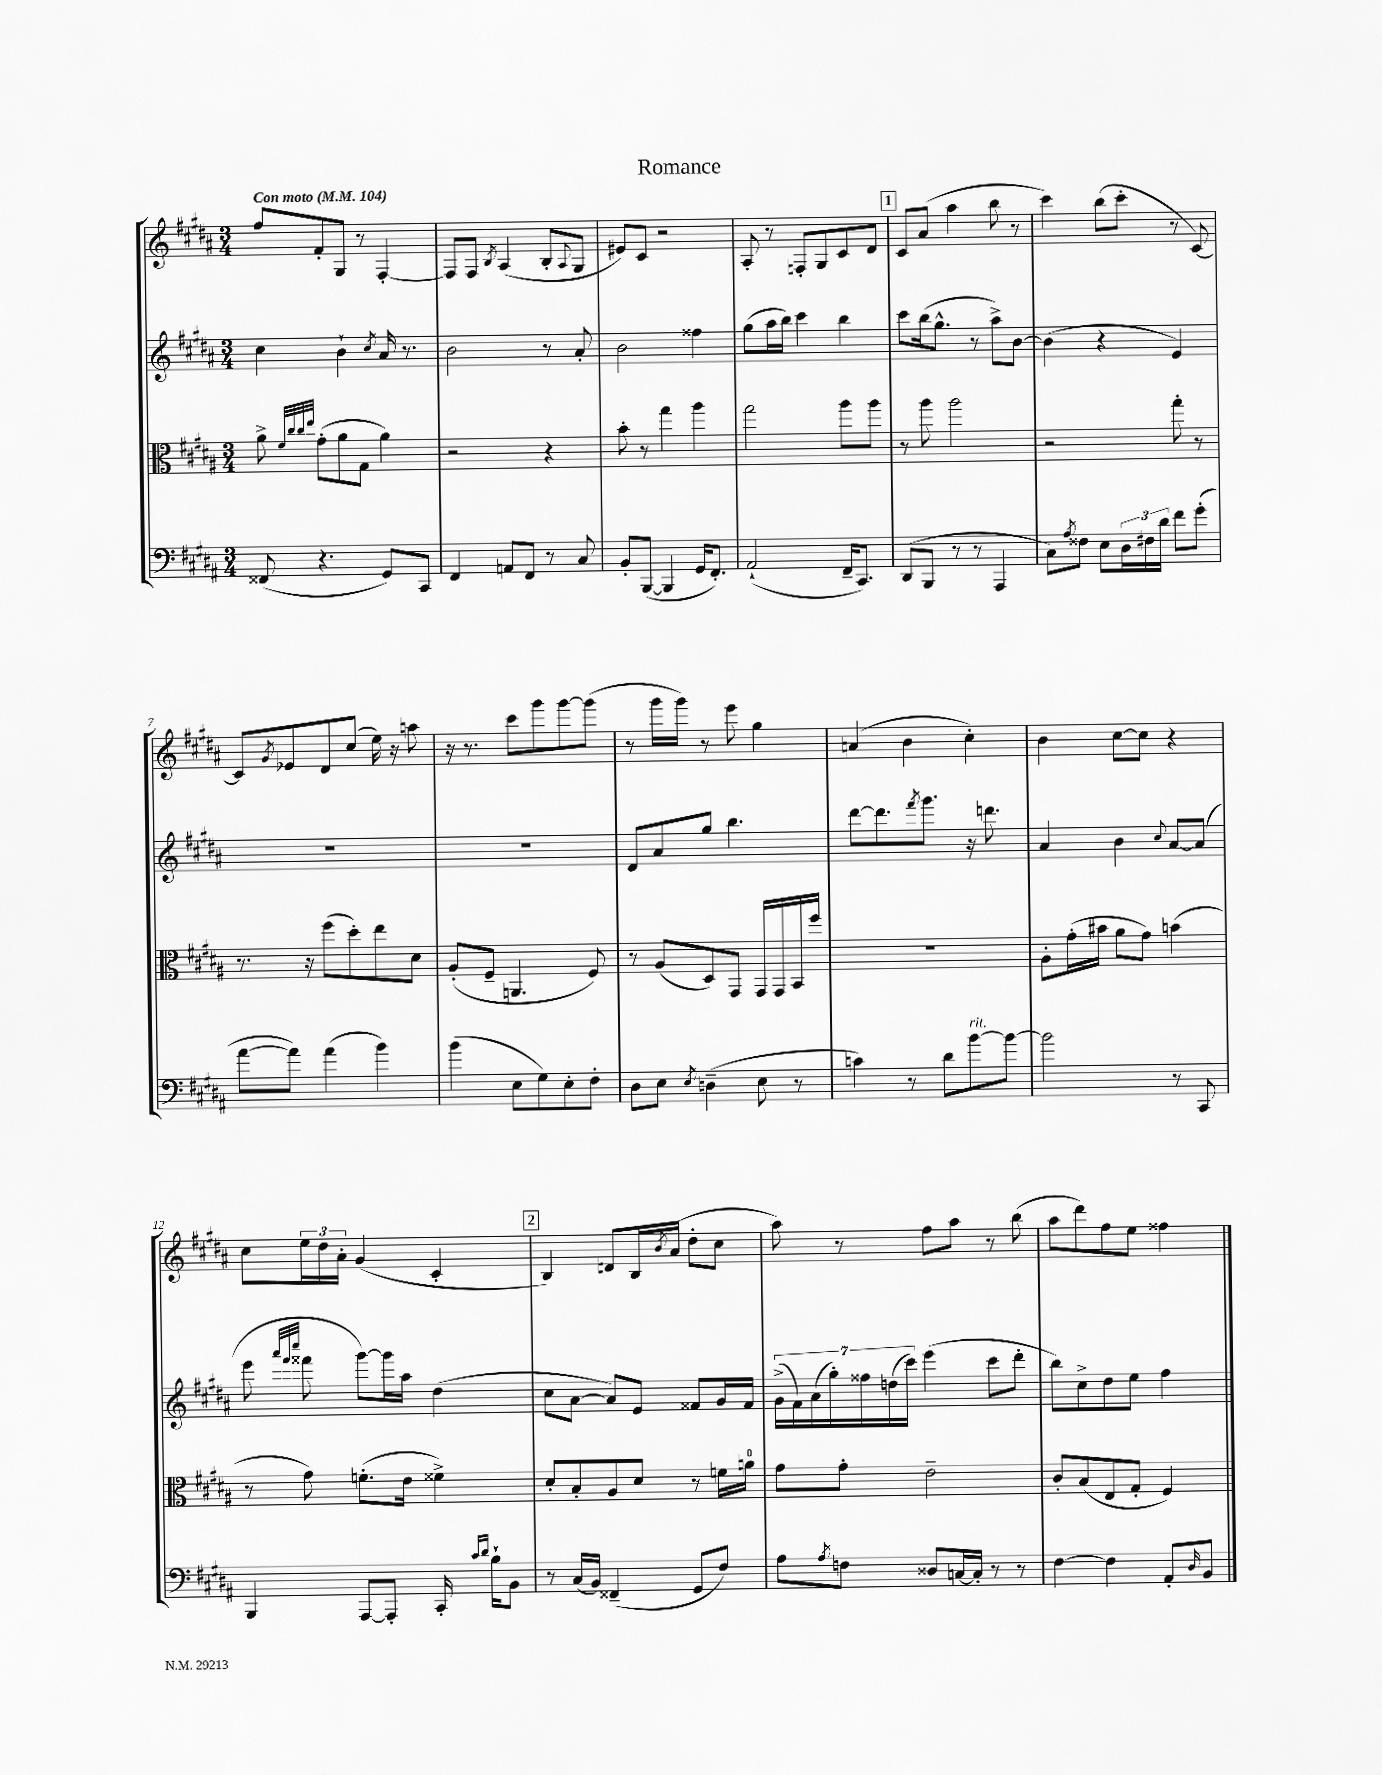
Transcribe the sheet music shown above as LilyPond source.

\header { title = "Romance" }
<<
\new StaffGroup <<
\new Staff = "s0" {
    \clef treble \key b \major \numericTimeSignature \time 3/4 \tempo "Con moto" 4 = 104
    fis''8 fis'8-. gis8 r8 fis4~-. |
    fis8 fis8 \acciaccatura { b8 } ais4( b8-. \appoggiatura { ais8 } gis8 |
    eis'8) cis'8 r2 |
    ais8-. r8 f8-. gis8 cis'8 dis'8 |
    \mark \markup { \box "1" } cis'8 ais'8( ais''4 b''8 r8 |
    cis'''4) b''8( cis'''8-. r8 cis'8~) |
    cis'8 \acciaccatura { gis'8 } ees'8 dis'8 cis''8( e''16) r16 a''8 |
    r16 r8. cis'''8 gis'''8 gis'''8~ gis'''8( |
    r8 gis'''16 gis'''16) r8 e'''8 gis''4 |
    a'4( b'4 cis''4-.) |
    b'4 cis''8~ cis''8 r4 |
    cis''8 \tuplet 3/2 { e''16 dis''16 ais'16-. } gis'4( cis'4-. |
    \mark \markup { \box "2" } b4) d'8 b16 \acciaccatura { b'8 } ais'16( dis''8-. cis''8 |
    ais''8) r8 fis''8 ais''8 r8 b''8( |
    ais''8 dis'''8) fis''8 e''8 fisis''4 \bar "|." |
}
\new Staff = "s1" {
    \clef treble \key b \major \numericTimeSignature \time 3/4
    cis''4 b'4-! \acciaccatura { cis''8 } ais'16 r8. |
    b'2 r8 ais'8-. |
    b'2 fisis''4 |
    gis''8( ais''16 b''16) cis'''4 b''4 |
    \mark \markup { \box "1" } cis'''8 b''16( gis''8.-^ r8 ais''8->) b'8~ |
    b'4( r4 e'4) |
    R2. |
    R2. |
    dis'8 ais'8 gis''8 b''4. |
    dis'''8~ dis'''8. \acciaccatura { fis'''8 } gis'''8. r16 d'''8. |
    ais'4 b'4 \appoggiatura { cis''8 } ais'8~ ais'8( |
    e'''8 \grace { ais'''32 fis'''32 cis''''32 } fisis'''8 gis'''8~) gis'''16 ais''16 dis''4( |
    \mark \markup { \box "2" } cis''8 ais'8~ ais'8) e'8 fisis'8 gis'16 fisis'16 |
    \tuplet 7/4 { gis'16->( fis'16) ais'16( gis''16-.) fisis''16 d''16( cis'''16) } e'''4( cis'''8 dis'''8-. |
    b''8) cis''8-> dis''8 e''8 fis''4 \bar "|." |
}
\new Staff = "s2" {
    \clef alto \key b \major \numericTimeSignature \time 3/4
    ais'8-> \grace { fis'32 cis''32 cis''32 e''32 } gis'8-.( ais'8 gis8 ais'4) |
    r2 r4 |
    b'8-. r8 gis''4 ais''4 |
    gis''2 ais''8 ais''8 |
    \mark \markup { \box "1" } r8 ais''8 ais''2 |
    r2 gis''8-. r8 |
    r8. r16 fis''8( dis''8-.) e''8 dis'8 |
    ais8-.( fis8-- a,4. fis8) |
    r8 ais8( dis8) gis,8 gis,16 gis,16 b,16 fis''16 |
    R2. |
    ais8-. gis'16-.( bis'16 ais'8 gis'8) b'4( |
    r8 gis'8) f'8.-.( e'16 fisis'4->) |
    \mark \markup { \box "2" } dis'8-. b8-. ais8 dis'8 r8 f'16 a'16-0 |
    gis'8 gis'8-. e'2-- |
    cis'8-. b8( e8 gis8-. fis4) \bar "|." |
}
\new Staff = "s3" {
    \clef bass \key b \major \numericTimeSignature \time 3/4
    fisis,8( r4. gis,8) cis,8 |
    fis,4 a,8 fis,8 r8 cis8 |
    b,8-. b,,8~( b,,4 gis,16 fis,8.-.) |
    ais,2-!( fis,16-- cis,8.) |
    \mark \markup { \box "1" } dis,8( b,,8 r8 r8 ais,,4 |
    cis8) \acciaccatura { ais8 } fisis8 e8 \tuplet 3/2 { dis16 fis16 dis'16 } fis'8 gis'8-.( |
    ais'8~ ais'8) ais'4( b'4) |
    b'4( e8 gis8) e8-. fis8-. |
    dis8 e8 \acciaccatura { e8 } d4--( e8 r8 |
    c'4) r8 dis'8 b'8~^\markup { \italic "rit." } b'8~ |
    b'2 r8 cis,8 |
    b,,4 ais,,8~ ais,,8-. cis,16-. \grace { cis'16 dis'16 } b16-! b,8 |
    \mark \markup { \box "2" } r8 cis16( b,16) fisis,4--( gis,8 fis8) |
    ais8 \acciaccatura { ais8 } f8 disis8 c16~ c16-. r8 r8 |
    fis4~ fis4 ais,8-. \grace { dis16 } b,8 \bar "|." |
}
>>
>>
